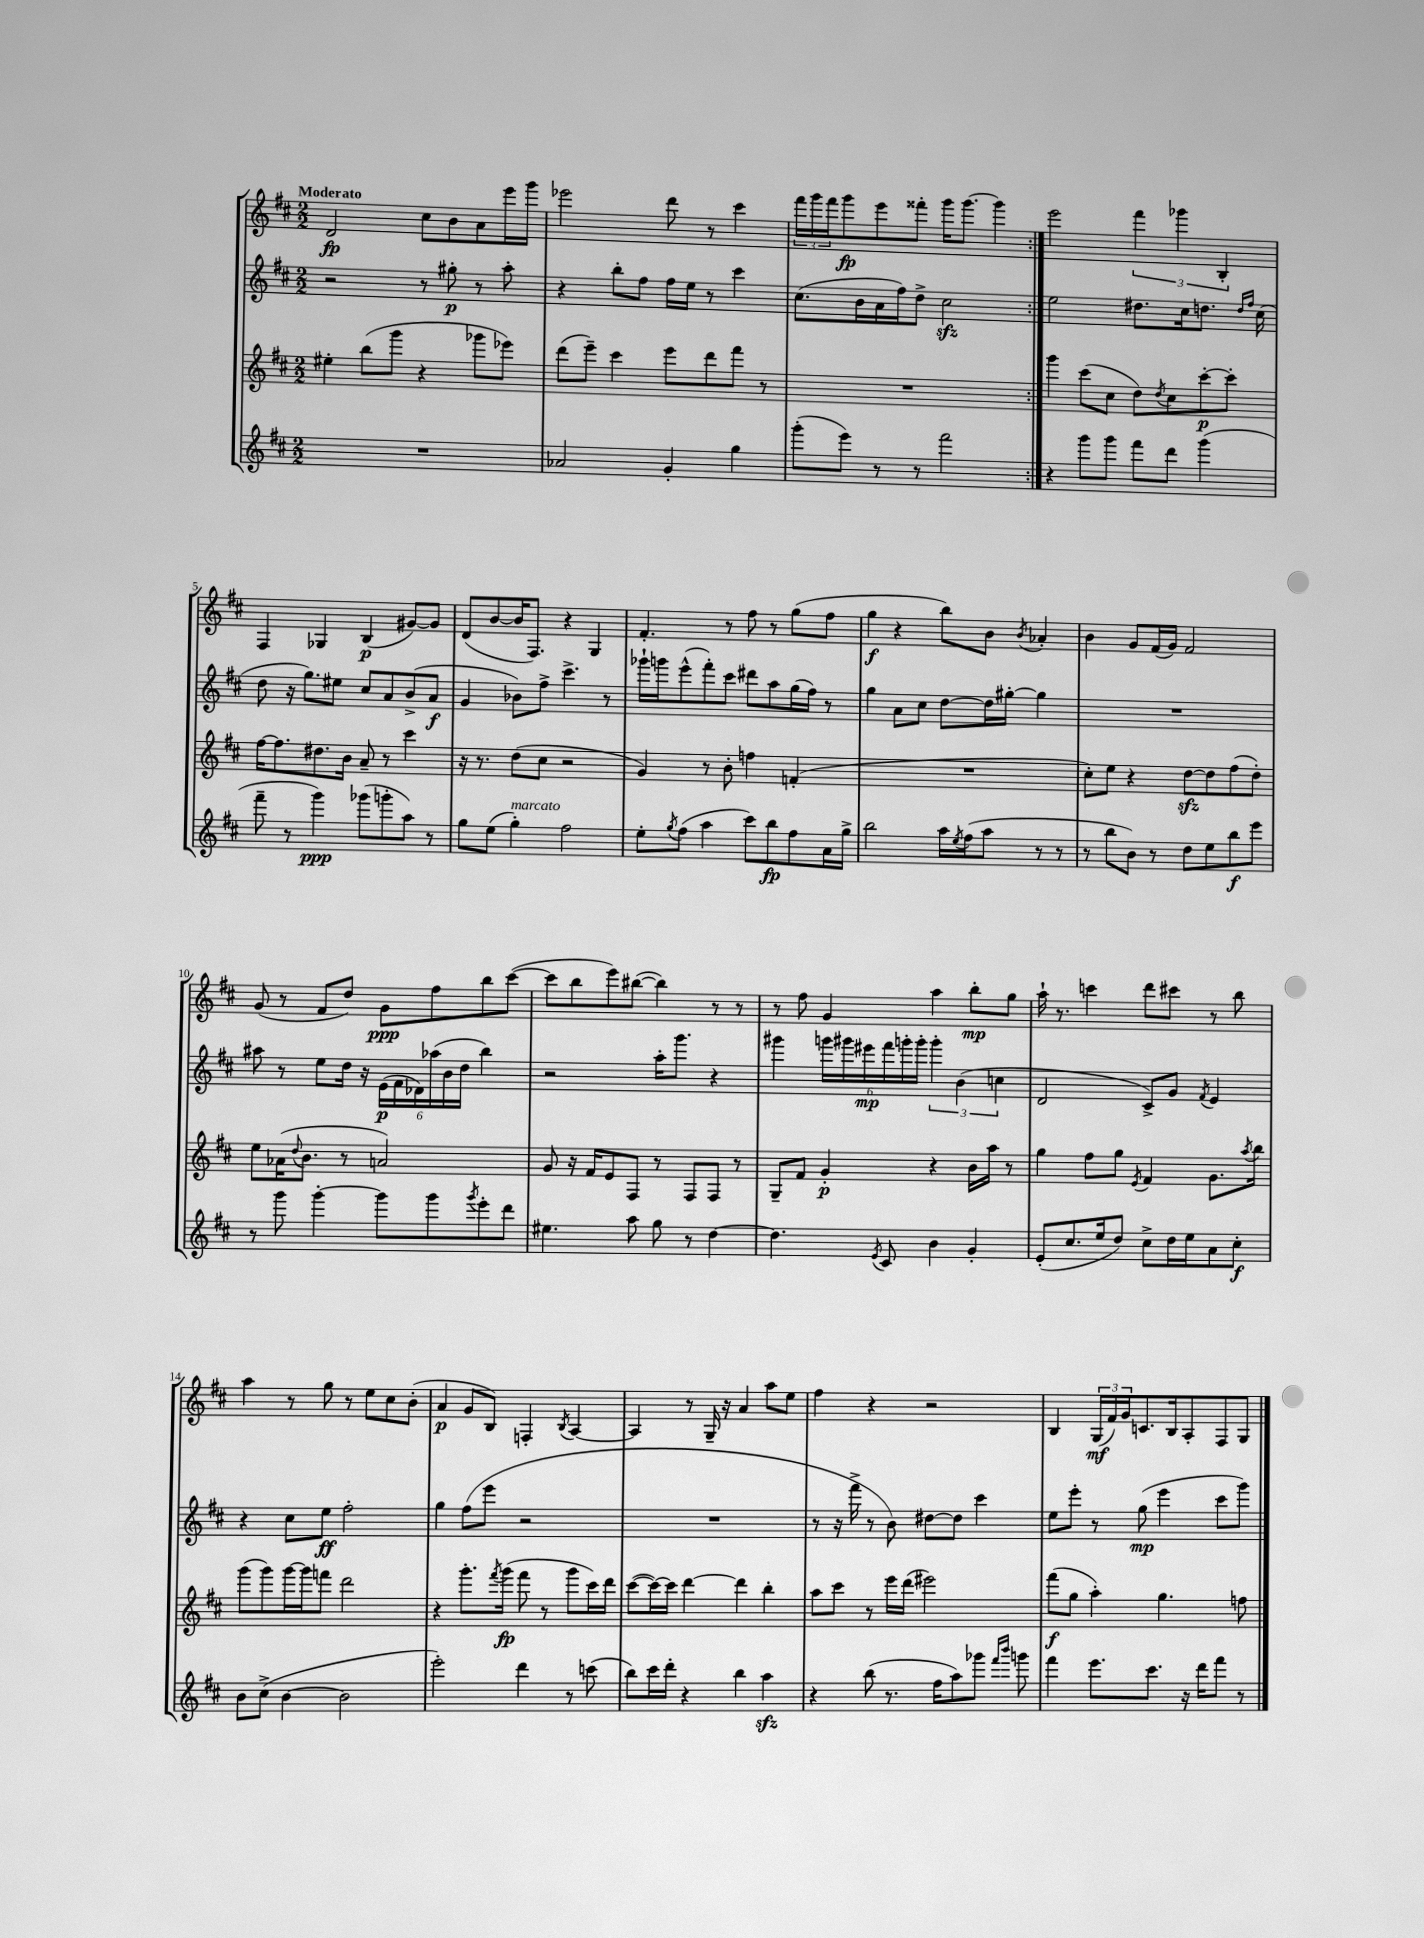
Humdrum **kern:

**kern	**kern	**kern	**kern
*staff4	*staff3	*staff2	*staff1
*clefG2	*clefG2	*clefG2	*clefG2
*k[f#c#]	*k[f#c#]	*k[f#c#]	*k[f#c#]
*M2/2	*M2/2	*M2/2	*M2/2
1r	4ee#'	2r	2d
.	(8bb	.	.
.	8ggg	.	.
.	4r	8r	8cc#
.	.	8gg#'	8b
.	8ggg-	8r	8a
.	8eee-)	8aa'	16eee
.	.	.	16ggg
=	=	=	=
2a-	(8ddd	4r	2eee-
.	8eee~)	.	.
.	4ccc#	8bb'	.
.	.	8ff#	.
4g'	8eee	16ff#	8ddd
.	.	16ee	.
.	8ddd	8r	8r
4gg	8fff#	4ccc#	4ccc#
.	8r	.	.
=	=	=	=
(8ggg'	1r	(8.cc#	24fff#
.	.	.	24ggg
.	.	.	24fff#
8eee)	.	.	8ggg
.	.	16b	.
8r	.	16a	8eee
.	.	16ff#)	.
8r	.	8dd^	8fff##'
2fff#	.	2cc#	16ggg
.	.	.	[8.ggg
.	.	.	4ggg]
=:|!	=:|!	=:|!	=:|!
4r	4ggg	2ee	2eee
8ggg	(8ccc#	.	.
8ggg	8cc#	.	.
8fff#	8dd)	8.dd#	6fff#
.	8qdd	.	.
8ddd	8cc#	.	.
.	.	.	6ggg-
.	.	16cc#	.
(4ggg	[8ccc#'	8.dd	.
.	.	.	6B'
.	8ccc#']	.	.
.	.	16qqdd	.
.	.	16qqff#	.
.	.	(16cc#	.
=	=	=	=
8fff#~	[16ff#	8dd	4F#
.	8.ff#]	.	.
8r	.	16r	.
.	.	8.gg)	.
4ggg)	8.dd#	.	4G-
.	.	8ee#	.
.	16b	.	.
(8ggg-	8a~	8cc#	(4B
8ggg'	8r	8a	.
8aa)	4ccc#	(8b^	[8g#)
8r	.	8a	8g#]
=	=	=	=
8gg	16r	4g	(8d
.	8.r	.	.
(8ee	.	.	[8b
4gg')	(8dd	8b-)	16b]
.	.	.	8.F#)
.	8cc#	8ff#^	.
2ff#	2r	4.ccc#^	4r
.	.	.	4G
.	.	8r	.
=	=	=	=
8ee'	4g)	16ggg-`	4.f#'
.	.	16ggg	.
8qgg	.	.	.
(8ff#	.	(8eee^^	.
4aa	8r	8fff#')	.
.	8b'	8ccc#	8r
8ccc#)	4ff	8ddd#	8ff#
8bb	.	8aa	8r
8ff#	(4f'	(16gg	(8gg
.	.	16ff#)	.
16a	.	8r	8ff#
16gg^	.	.	.
=	=	=	=
2bb	1r	4gg	4gg
.	.	8a	4r
.	.	8cc#	.
16aa	.	[8dd	8bb)
8qee	.	.	.
(16ff#	.	.	.
8aa	.	16dd]	8b
.	.	[16gg#'	.
.	.	.	8qb
8r	.	4gg#]	4a-'
8r	.	.	.
=	=	=	=
8r	8cc#')	1r	4b
8bb	8ee	.	.
8b)	4r	.	8g
8r	.	.	(16f#
.	.	.	16g)
8dd	[8dd	.	2f#
8ee	8dd]	.	.
8bb	(8ff#	.	.
8eee	8dd')	.	.
=	=	=	=
8r	8ee	8aa#	(8g
8ggg	(16a-	8r	8r
.	8qqdd	.	.
.	8.b	.	.
[4ggg'	.	8ee	8f#
.	8r	16dd	8dd)
.	.	16r	.
8ggg]	2a)	(24e	8g
.	.	24f#	.
.	.	24d-)	.
8ggg	.	(24aa-	8ff#
.	.	24b	.
.	.	24dd	.
8qggg	.	.	.
8eee'	.	4bb)	8bb
8ddd	.	.	([8ccc#
=	=	=	=
4.ee#	8g	2r	8ccc#]
.	16r	.	8bb
.	16f#	.	.
.	8e	.	8eee)
8aa	8F#	.	([8bb#
8gg	8r	16aa'	4bb#])
.	.	8.ggg	.
8r	8F#	.	.
[4dd	8F#	4r	8r
.	8r	.	8r
=	=	=	=
4.dd]	8G~	4ggg#	8r
.	8f#	.	8ff#
.	4g'	24ggg	4g
.	.	24ggg#	.
.	.	24eee#	.
8qe	.	.	.
8c#	.	24fff#	.
.	.	24ggg'	.
.	.	24ggg'	.
4b	4r	6ggg'	4aa
.	.	(6b	.
4g'	16b	.	8bb'
.	16aa	.	.
.	.	6cc	.
.	8r	.	8gg
=	=	=	=
(8e'	4gg	2d	16aa`
.	.	.	8.r
8.cc#	.	.	.
.	8ff#	.	4ccc
16ee	.	.	.
8dd)	8gg	.	.
.	8qe	.	.
8cc#^	4f#	8c#^)	8ddd
16dd	.	8g	8ccc#
16ee	.	.	.
.	.	8qf#	.
8a	8.g	4e	8r
8cc#'	.	.	8bb
.	8qaa	.	.
.	16bb	.	.
=	=	=	=
8b	(8ggg	4r	4aa
(8cc#^	8ggg)	.	.
[4b	[16ggg	8cc#	8r
.	16ggg]	.	.
.	8fff	8ee	8gg
2b]	2ddd	2ff#'	8r
.	.	.	8ee
.	.	.	8cc#
.	.	.	(8b'
=	=	=	=
2eee')	4r	4gg	4a
.	8.ggg'	(8ff#	8g
.	.	8eee	8B)
.	8qfff#	.	.
.	(16ggg	.	.
4ddd	8fff#	2r	4F'
.	8r	.	.
.	.	.	8qB
8r	8ggg	.	[4A
(8ccc	16ccc#)	.	.
.	16ddd	.	.
=	=	=	=
8bb)	([8ccc#	1r	4A]
16ccc#	16ccc#_)	.	.
16ddd'	16ccc#]	.	.
4r	[4ddd	.	8r
.	.	.	16G~
.	.	.	16r
4bb	4ddd]	.	4a
4aa	4bb'	.	8aa
.	.	.	8ee
=	=	=	=
4r	8aa	8r	4ff#
.	8ccc#	16r	.
.	.	16fff#^	.
(8bb	8r	8r	4r
8.r	16eee	8b)	.
.	(16ddd	.	.
.	2eee#)	[8dd#	2r
16ff#	.	.	.
8aa)	.	8dd#]	.
8ggg-	.	4ccc#	.
16qqfff#	.	.	.
16qqbbb	.	.	.
8ggg	.	.	.
=	=	=	=
4fff#	(8fff#	8ee	4B
.	8gg	8eee'	.
8.eee	4aa')	8r	(24G
.	.	.	24f#)
.	.	.	24g
.	.	(8gg	8.c
8.ccc#	.	.	.
.	4.gg	4eee	.
.	.	.	16B
16r	.	.	8A'
16ddd	.	.	.
8fff#	.	8ccc#	8F#
8r	8ff	8ggg)	8G
==	==	==	==
*-	*-	*-	*-
